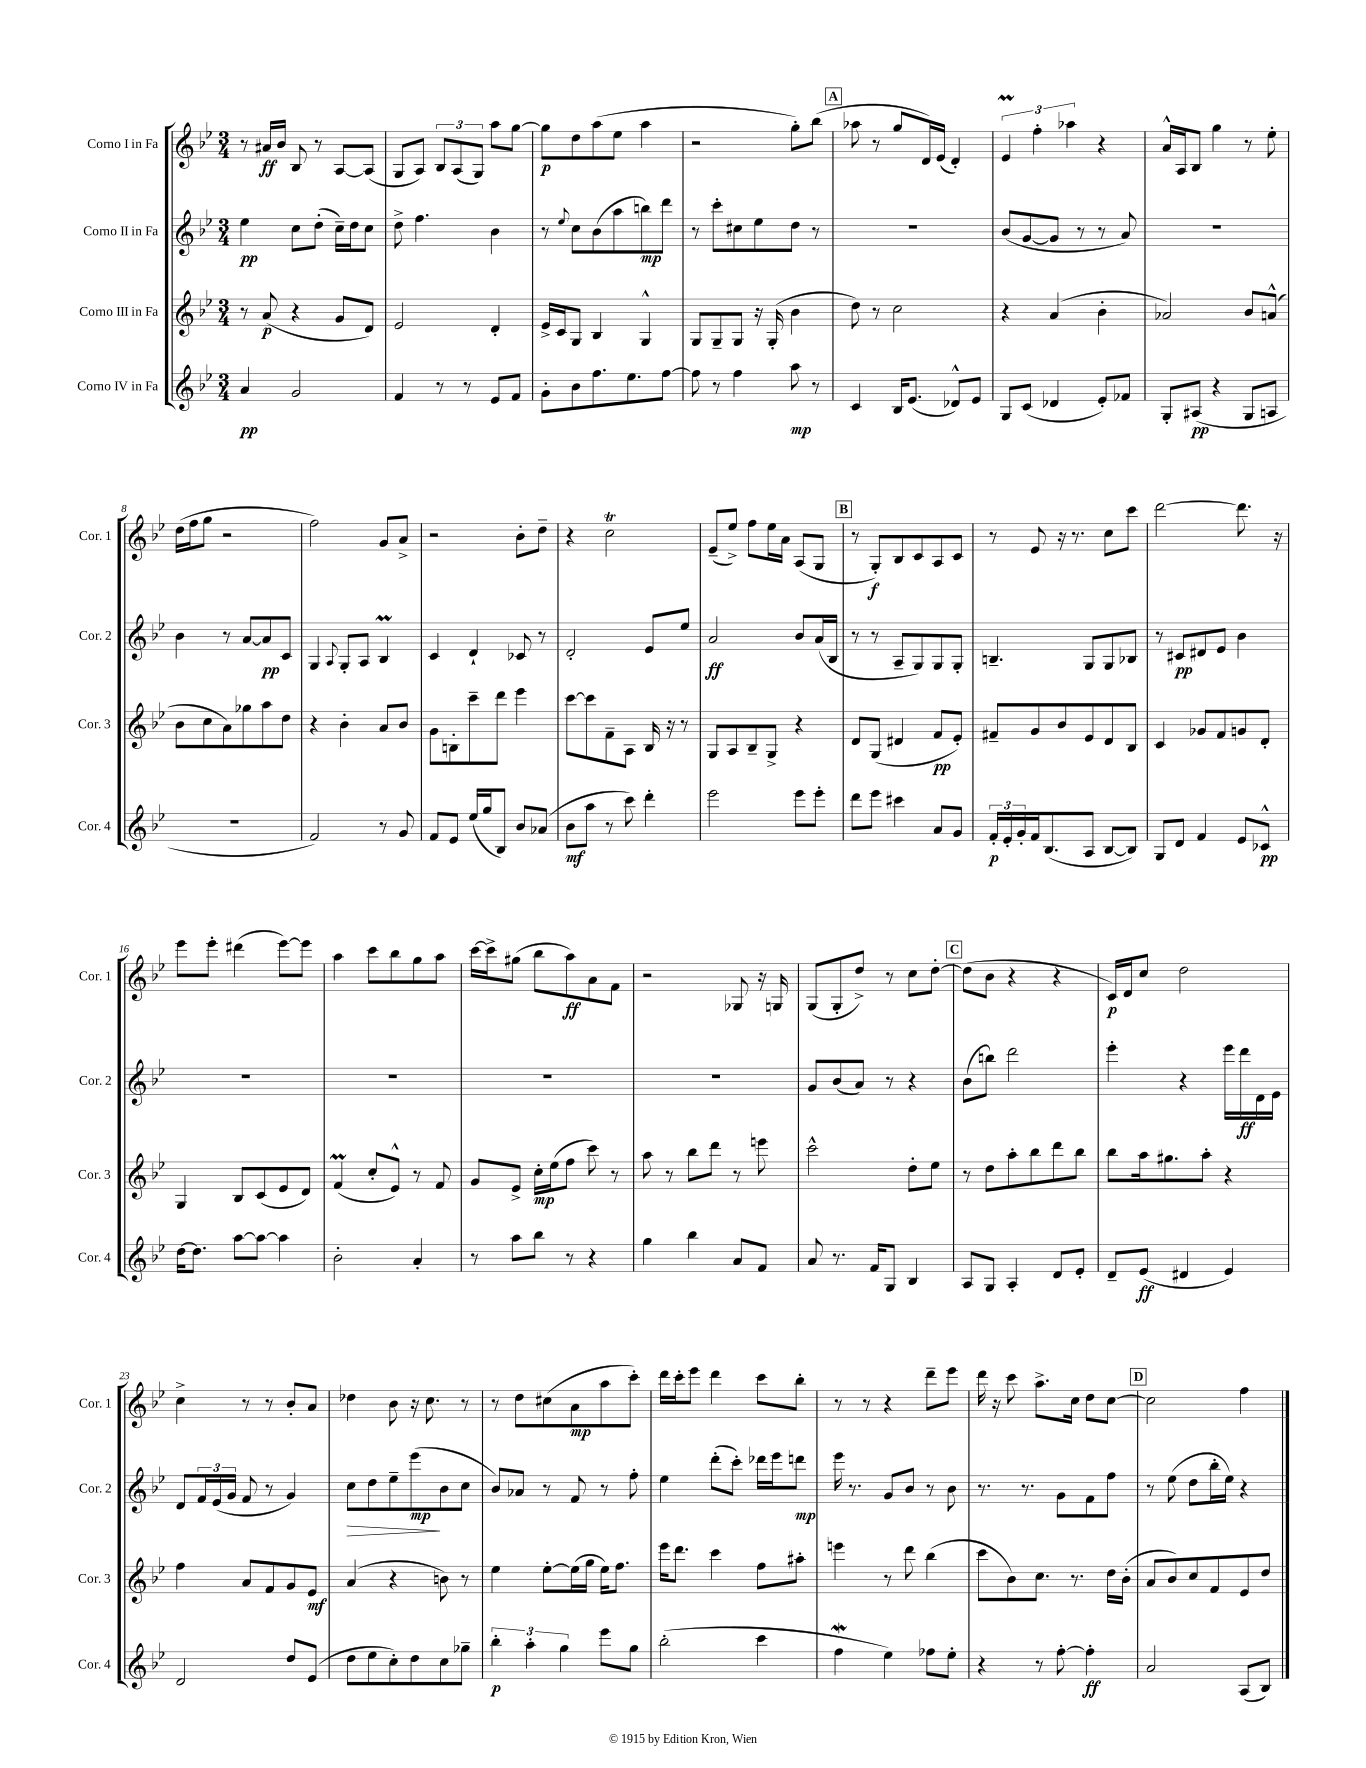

**kern	**kern	**kern	**kern
*staff4	*staff3	*staff2	*staff1
*clefG2	*clefG2	*clefG2	*clefG2
*k[b-e-]	*k[b-e-]	*k[b-e-]	*k[b-e-]
*M3/4	*M3/4	*M3/4	*M3/4
4a	8r	4ee-	8r
.	(8a	.	16a#
.	.	.	16b-
2g	4r	8cc	8B-
.	.	(8dd'	8r
.	8g	16cc~)	[8A
.	.	16dd	.
.	8d)	8cc	(8A]
=	=	=	=
4f	2e-	8dd^	8G
.	.	4.ff	8A)
8r	.	.	12B-
.	.	.	(12A
8r	.	.	.
.	.	.	12G)
8e-	4d'	4b-	8aa
8f	.	.	[8gg
=	=	=	=
8g'	16e-^	8r	8gg]
.	16c	.	.
.	.	8qqee-	.
8b-	8G	8cc	8dd
8.ff	4B-	(8b-	(8aa
.	.	8aa	8ee-
8.ee-	.	.	.
.	4G^^	8bb)	4aa
[8ff	.	8ddd	.
=	=	=	=
8ff]	8G	8r	2r
8r	8G~	8ccc'	.
4ff	8G	8cc#	.
.	16r	8ee-	.
.	(16G'	.	.
8aa	4b-	8dd	8gg')
8r	.	8r	(8bb-
=	=	=	=
4c	8dd)	2.r	8aa-
.	8r	.	8r
16B-	2cc	.	8gg
(8.e-	.	.	.
.	.	.	16d)
.	.	.	(16e-
8d-^^)	.	.	4d')
8e-	.	.	.
=	=	=	=
8G	4r	(8b-	6e-
(8c	.	[8g	.
.	.	.	6ff'
4d-	(4a	8g]	.
.	.	.	6aa-
.	.	8r	.
8e-')	4b-'	8r	4r
8f-	.	8a)	.
=	=	=	=
8G'	2a-)	2.r	16a^^
.	.	.	16A
(8A#	.	.	8B-
4r	.	.	4gg
8G	8b-	.	8r
8A	(8a^^	.	8ee-'
=	=	=	=
2.r	8b-	4b-	(16dd
.	.	.	16ff
.	8cc	.	8gg
.	8a)	8r	2r
.	8gg-	[8a	.
.	8aa	8a]	.
.	8dd	8c	.
=	=	=	=
2f)	4r	4G	2ff)
.	.	8qqA	.
.	4b-'	8G'	.
.	.	8A	.
8r	8a	4B-	8g
8g	8b-	.	8a^
=	=	=	=
8f	8g	4c	2r
8e-	8B'	.	.
(16ee-	8ccc~	4d`	.
16gg	.	.	.
8B-)	8ddd	.	.
8b-	4eee-	8c-	8b-'
(8a-	.	8r	8dd~
=	=	=	=
8b-	[8ccc	2d'	4r
8aa	8ccc]	.	.
8r	8f~	.	2cc
8ccc)	8A	.	.
4ddd'	16B-	8e-	.
.	16r	.	.
.	8r	8ee-	.
=	=	=	=
2eee-	8G	2a	(8e-~
.	8A	.	8ee-^)
.	8B-~	.	8ff
.	8G^	.	16ee-
.	.	.	16a
8eee-	4r	8b-	(8A
8eee-'	.	(16a	8G
.	.	16B-	.
=	=	=	=
8ddd	8d	8r	8r
8eee-	(8G	8r	8G')
4ccc#	4d#	8A~	8B-
.	.	8G)	8c
8a	8f	8G	8A
8g	8e-')	8G'	8c
=	=	=	=
24f'	8f#~	4.B~	8r
24e-'	.	.	.
24g'	.	.	.
16f	8g	.	8e-
(8.B-	.	.	.
.	8b-	.	16r
.	.	.	8.r
8A	8e-	8G	.
[8B-	8d	8G	8cc
8B-])	8B-	8B-	8ccc
=	=	=	=
8G	4c	8r	[2ddd
8d	.	8c#	.
4f	8g-	8d#	.
.	8f	8e-	.
8e-	8g	4b-	8.ddd]
8c-^^	8d'	.	.
.	.	.	16r
=	=	=	=
[16dd	4G	2.r	8eee-
8.dd]	.	.	.
.	.	.	8eee-'
[8aa	8B-	.	(4ddd#
8aa_	(8c	.	.
4aa]	8e-	.	[8eee-)
.	8d)	.	8eee-]
=	=	=	=
2b-'	(4f	2.r	4aa
.	8cc'	.	8ccc
.	8e-^^)	.	8bb-
4a'	8r	.	8gg
.	8f	.	8aa
=	=	=	=
8r	8g	2.r	[16ccc
.	.	.	16ccc^]
8aa	8e-^	.	(8gg#
8bb-	16cc'	.	8bb-
.	(16ee-	.	.
8r	8ff	.	8aa)
4r	8ccc)	.	8a
.	8r	.	8f
=	=	=	=
4gg	8aa	2.r	2r
.	8r	.	.
4bb-	8bb-	.	.
.	8ddd	.	.
8a	8r	.	8G-
8f	8eee	.	16r
.	.	.	16G
=	=	=	=
8a	2ccc^^	8g	(8G
8.r	.	(8b-	8G'
.	.	8a)	8dd^)
16f	.	.	.
8G	.	8r	8r
4B-	8dd'	4r	8cc
.	8ee-	.	[8dd'
=	=	=	=
8A	8r	(8b-	(8dd]
8G	8dd	8bb)	8b-
4A'	8aa'	2ddd	4r
.	8bb-	.	.
8d	8ddd	.	4r
8e-'	8bb-	.	.
=	=	=	=
8d~	8bb-	4eee-'	16c)
.	.	.	16d
(8e-	16aa	.	8cc
.	8.gg#	.	.
4d#	.	4r	2dd
.	8aa'	.	.
4e-)	4r	16eee-	.
.	.	16ddd	.
.	.	16d	.
.	.	16e-	.
=	=	=	=
2d	4ff	8d	4cc^
.	.	24f	.
.	.	(24e-	.
.	.	24g	.
.	8a	8f	8r
.	8f	8r	8r
8dd	8g	4g)	8b-'
(8e-	8e-	.	8a
=	=	=	=
8dd	(4a	8cc	4dd-
8ee-	.	8dd	.
8cc')	4r	8ee-~	8b-
8dd	.	(8eee-	16r
.	.	.	8.cc
8cc	8b)	8b-	.
8gg-~	8r	8cc	8r
=	=	=	=
6bb-'	4ee-	8b-)	8r
.	.	8a-	8dd
6aa'	.	.	.
.	[8ee-'	8r	(8cc#
6gg	.	.	.
.	(16ee-]	8f	8a
.	16gg	.	.
8eee-	16ee-)	8r	8aa
.	8.ff	.	.
8gg	.	8ff'	8ccc')
=	=	=	=
(2bb-'	16eee-	4ee-	16ddd
.	8.ddd	.	16ccc'
.	.	.	8eee-
.	4ccc	(8ddd'	4ddd
.	.	8ccc')	.
4ccc	8ff	16ddd-	8ccc
.	.	16eee-	.
.	8aa#'	8ddd	8bb-'
=	=	=	=
4ff	4eee	16eee-	8r
.	.	8.r	.
.	.	.	8r
4ee-)	8r	8g	4r
.	8ddd	8b-	.
8ff-	(4bb-	8r	8ddd~
8ee-'	.	8b-	8eee-
=	=	=	=
4r	8ccc	8.r	16ddd
.	.	.	16r
.	8b-)	.	8ccc
.	.	8.r	.
8r	8.cc	.	8.aa^
[8ff'	.	8g	.
.	8.r	.	16cc
4ff']	.	8f	8dd
.	16dd	8ff	[8cc
.	(16b-'	.	.
=	=	=	=
2a	8a	8r	2cc]
.	8b-)	(8ee-	.
.	8cc	8dd	.
.	8f	16bb-'	.
.	.	16ee-)	.
(8A	8e-	4r	4ff
8B-)	8dd	.	.
==	==	==	==
*-	*-	*-	*-
